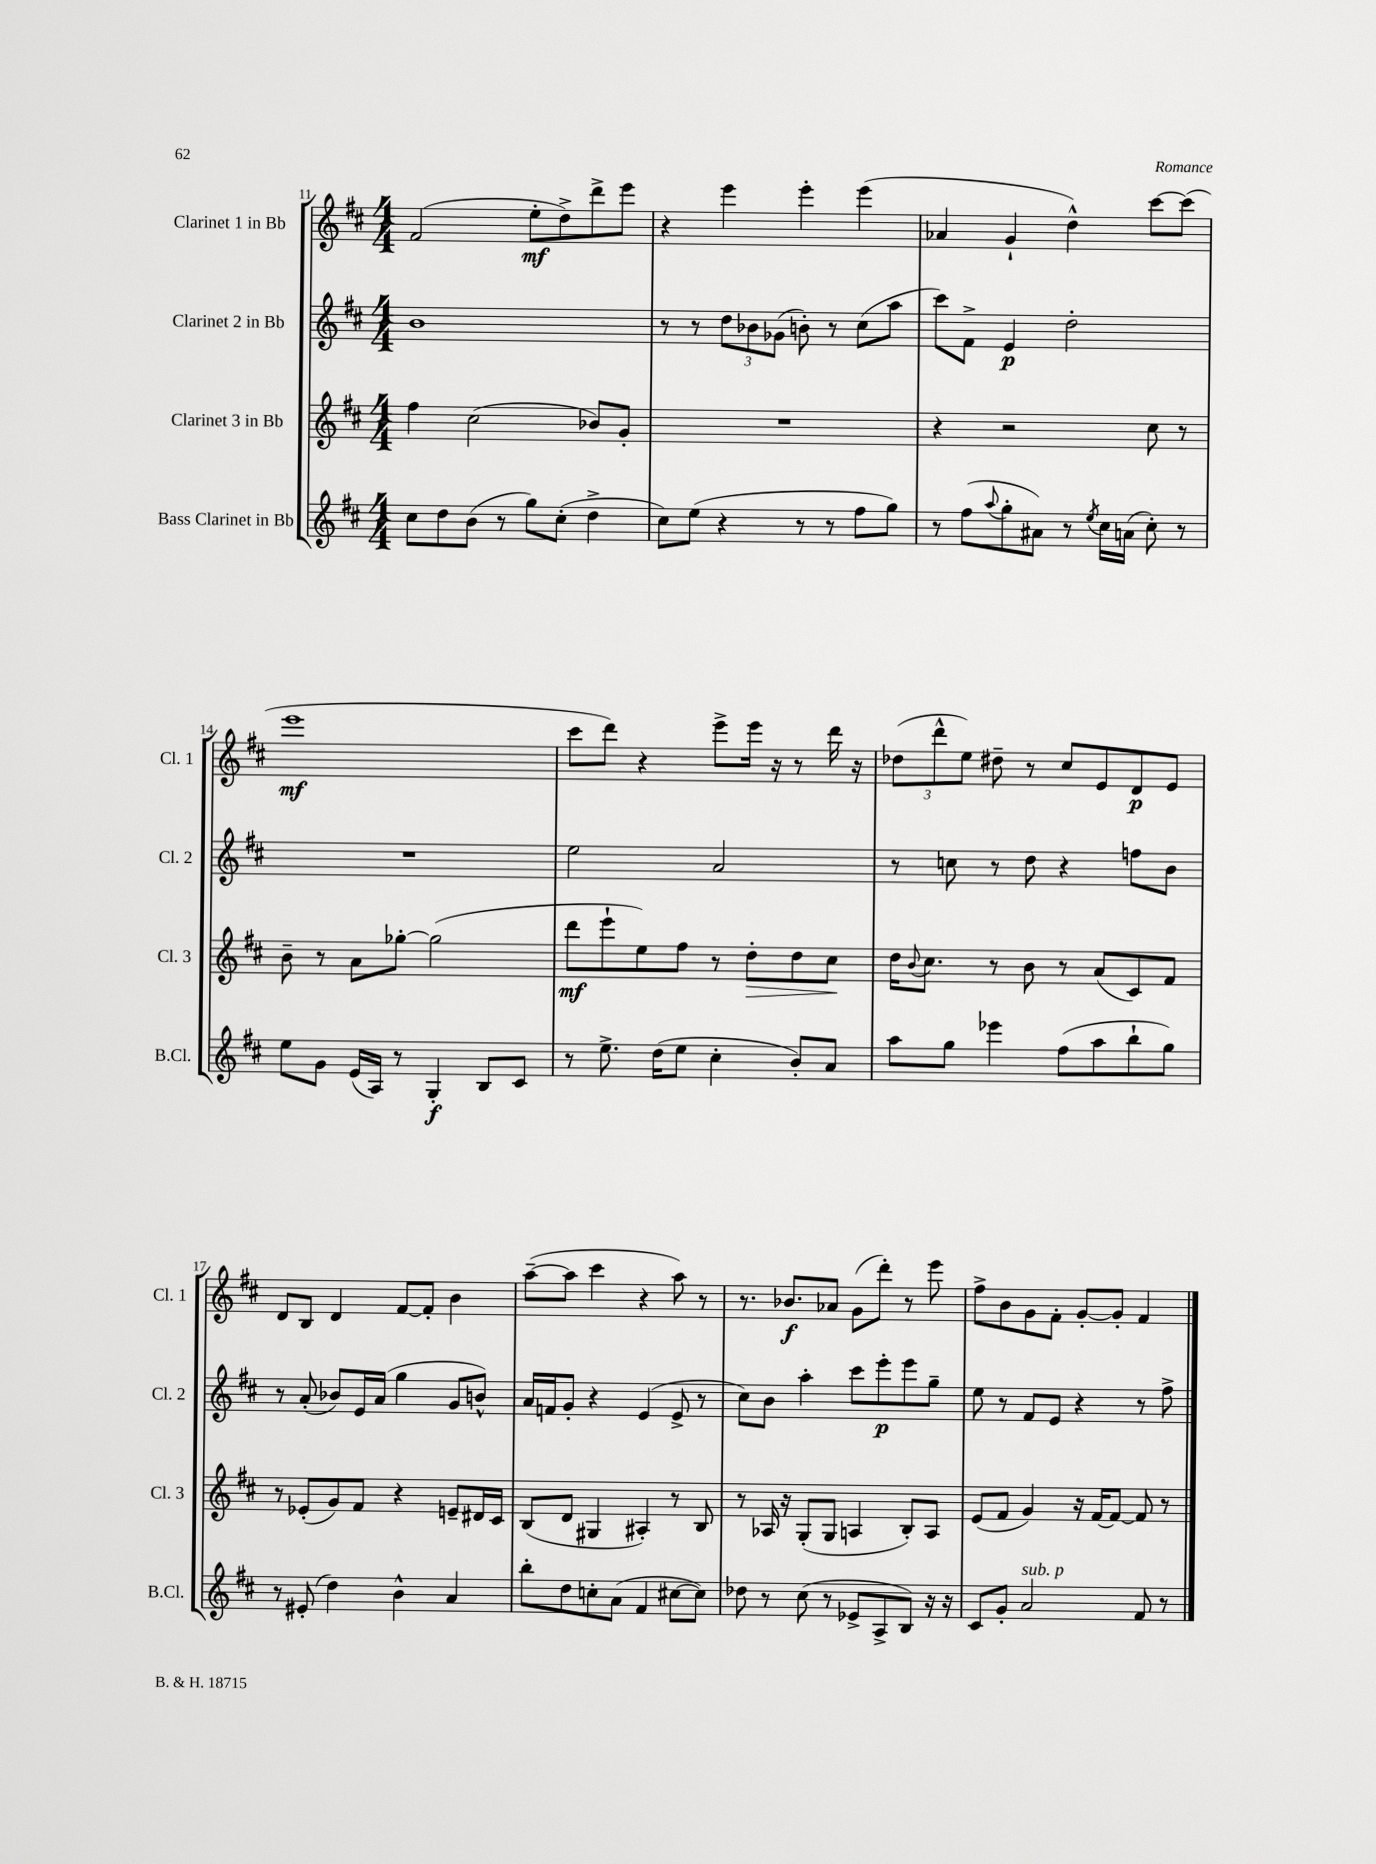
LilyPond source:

<<
\new StaffGroup <<
\new Staff = "s0" \with { instrumentName = "Clarinet 1 in Bb" shortInstrumentName = "Cl. 1" } {
    \clef treble \key d \major \numericTimeSignature \time 4/4
    fis'2( e''8-.\mf d''8->) d'''8-> e'''8 |
    r4 e'''4 e'''4-. e'''4( |
    aes'4 g'4-! d''4-^) cis'''8~ cis'''8( |
    e'''1\mf |
    cis'''8 d'''8) r4 e'''8-> e'''16 r16 r8 d'''16 r16 |
    \tuplet 3/2 { des''8( d'''8-^ e''8) } dis''8-- r8 cis''8 e'8 d'8\p e'8 |
    d'8 b8 d'4 fis'8~ fis'8-. b'4 |
    a''8~--( a''8 cis'''4 r4 a''8) r8 |
    r8. bes'8.\f aes'8 g'8( d'''8-.) r8 e'''8 |
    fis''8-> b'8 g'8 fis'8-. g'8~-. g'8-. fis'4 \bar "|." |
}
\new Staff = "s1" \with { instrumentName = "Clarinet 2 in Bb" shortInstrumentName = "Cl. 2" } {
    \clef treble \key d \major \numericTimeSignature \time 4/4
    b'1 |
    r8 r8 \tuplet 3/2 { d''8 bes'8 ges'8( } b'8-.) r8 cis''8( a''8 |
    cis'''8) fis'8-> e'4\p d''2-. |
    R1 |
    e''2 a'2 |
    r8 c''8 r8 d''8 r4 f''8 b'8 |
    r8 a'8-.( bes'8) e'16 a'16( g''4 g'8 b'8-^) |
    a'16 f'16 g'8-. r4 e'4( e'8-> r8 |
    cis''8) b'8 a''4-. cis'''8 e'''8-.\p e'''8 g''8-- |
    e''8 r8 fis'8 e'8 r4 r8 fis''8-> \bar "|." |
}
\new Staff = "s2" \with { instrumentName = "Clarinet 3 in Bb" shortInstrumentName = "Cl. 3" } {
    \clef treble \key d \major \numericTimeSignature \time 4/4
    fis''4 cis''2( bes'8) g'8-. |
    R1 |
    r4 r2 cis''8 r8 |
    b'8-- r8 a'8 ges''8~-. ges''2( |
    d'''8\mf e'''8-! e''8) fis''8 r8 d''8-.\> d''8 cis''8\! |
    d''16 \appoggiatura { b'8 } cis''8. r8 b'8 r8 a'8( cis'8) fis'8 |
    r8 ees'8-.( g'8) fis'8 r4 e'8-- dis'16 cis'16 |
    b8( d'8 gis4 ais4-.) r8 b8 |
    r8 aes16 r16 g8-.( g8 a4 b8-.) a8 |
    e'8( fis'8 g'4) r16 fis'16~ fis'8~ fis'8 r8 \bar "|." |
}
\new Staff = "s3" \with { instrumentName = "Bass Clarinet in Bb" shortInstrumentName = "B.Cl." } {
    \clef treble \key d \major \numericTimeSignature \time 4/4
    cis''8 d''8 b'8( r8 g''8) cis''8-.( d''4-> |
    cis''8) e''8( r4 r8 r8 fis''8 g''8) |
    r8 fis''8( \appoggiatura { a''8 } g''8-. ais'8) r8 \acciaccatura { e''8 } cis''16 a'16( cis''8-.) r8 |
    e''8 g'8 e'16( a16) r8 g4-.\f b8 cis'8 |
    r8 e''8.-> d''16( e''8 cis''4-. b'8-.) a'8 |
    a''8 g''8 ees'''4 fis''8( a''8 b''8-! g''8) |
    r8 eis'8-.( d''4) b'4-^ a'4 |
    b''8-. d''8 c''8-. a'8( fis'4 cis''8~ cis''8) |
    des''8 r8 cis''8( r8 ees'8-> a8-> b8) r16 r16 |
    cis'8 g'8-. a'2^\markup { \italic "sub. p" } fis'8 r8 \bar "|." |
}
>>
>>
\layout { \context { \Score currentBarNumber = #11 } }
